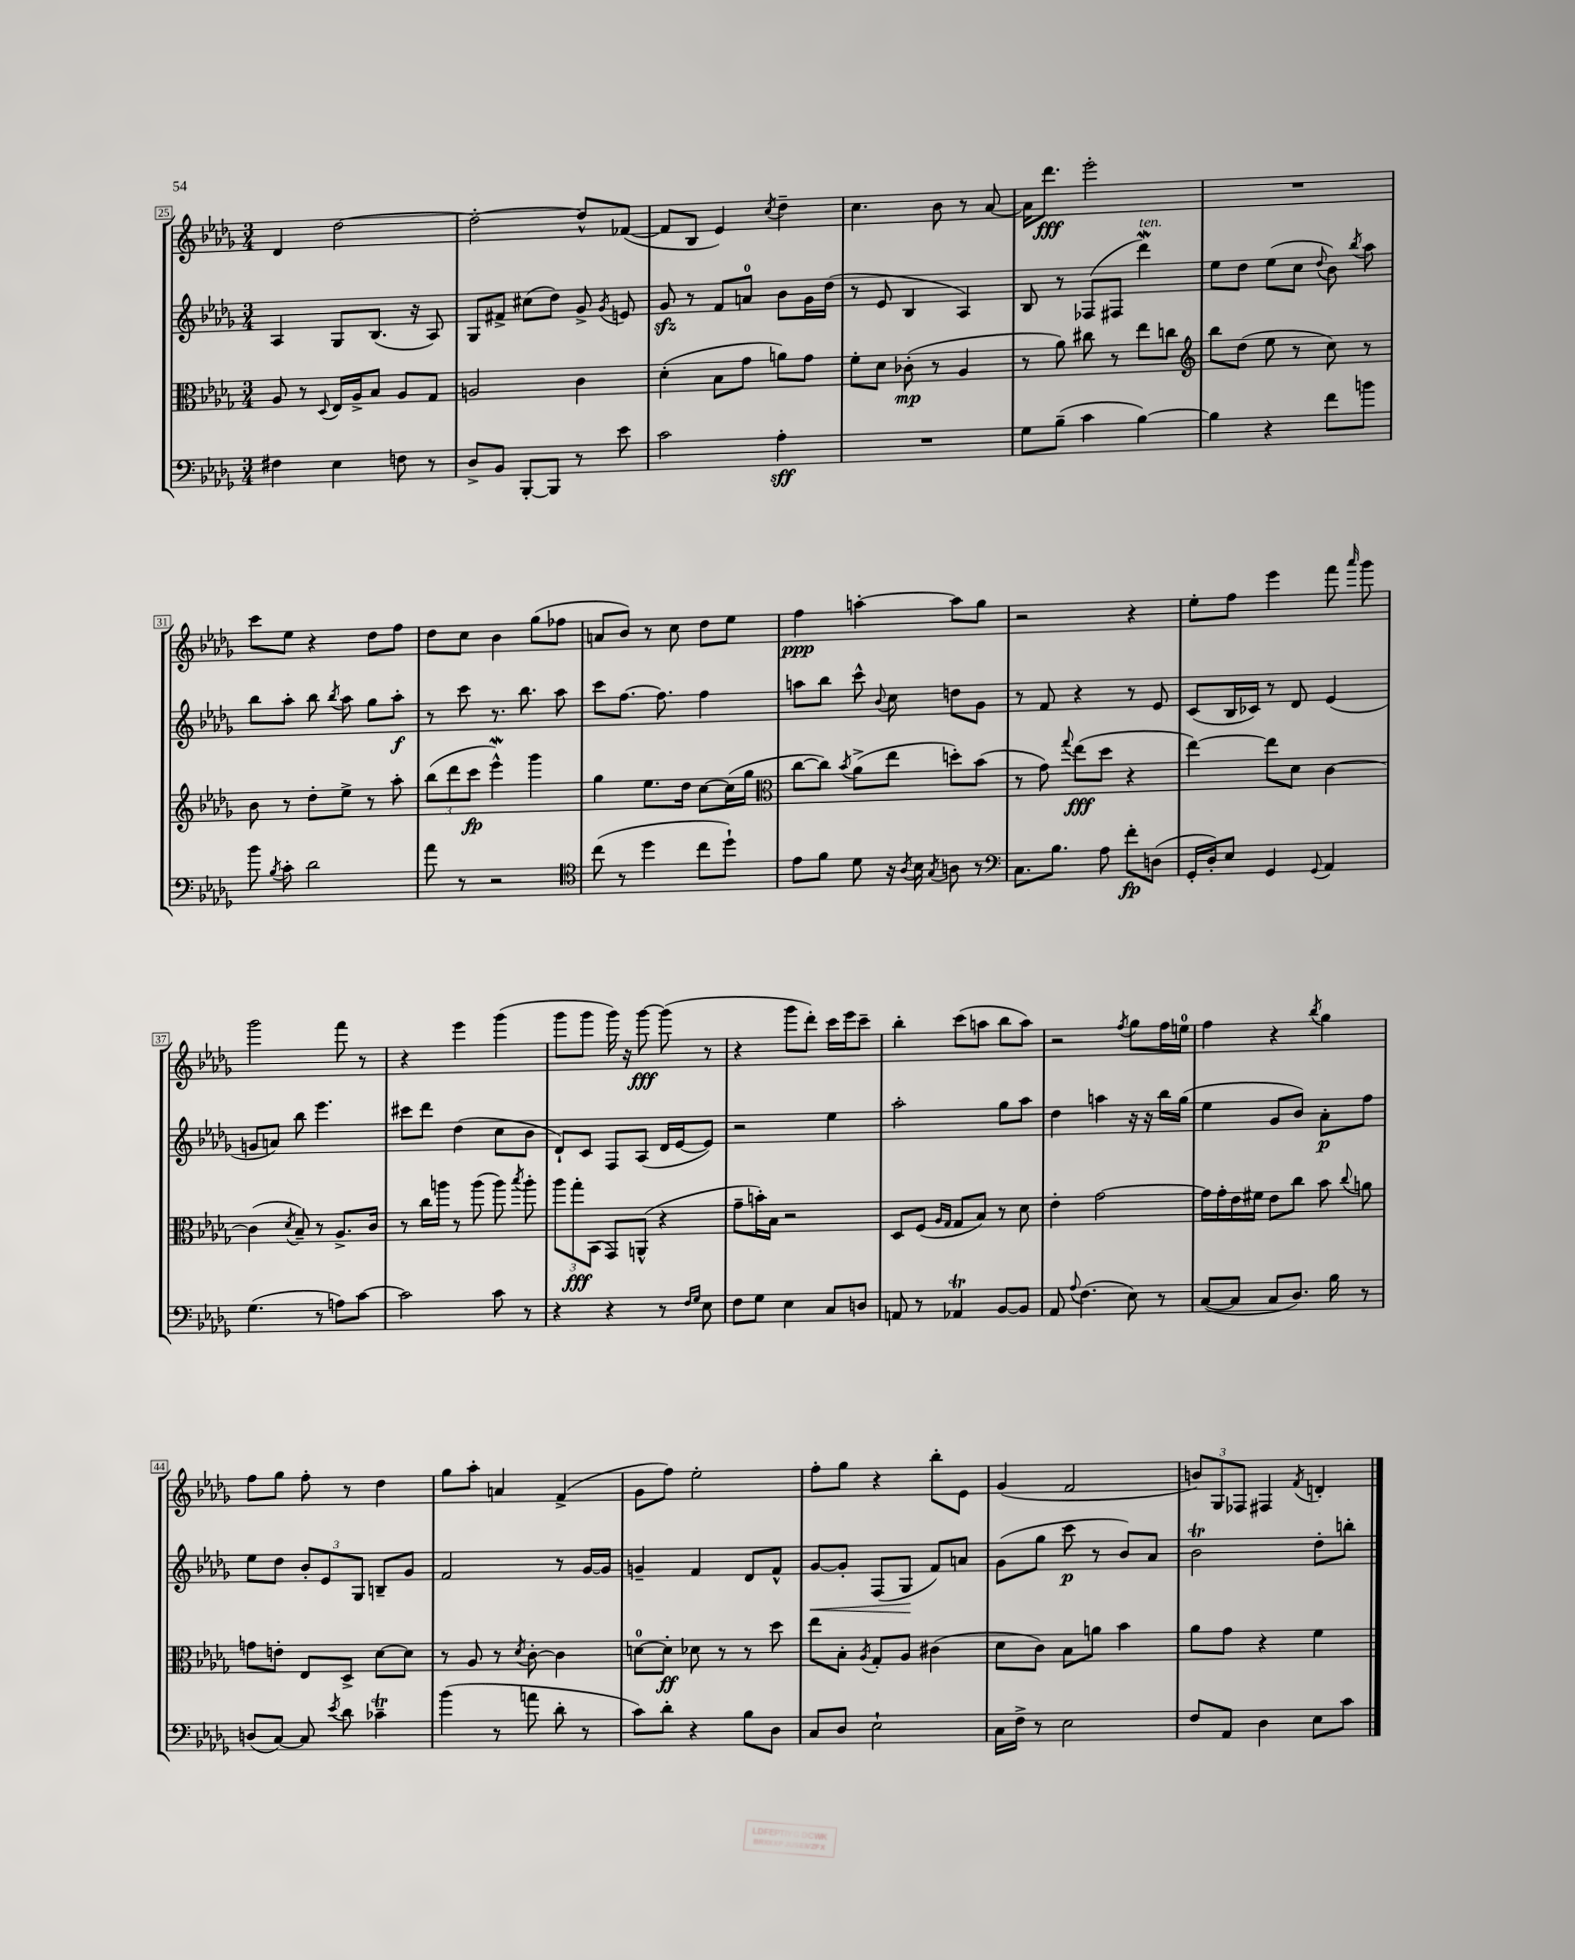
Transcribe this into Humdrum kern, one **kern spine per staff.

**kern	**kern	**kern	**kern
*staff4	*staff3	*staff2	*staff1
*clefF4	*clefC3	*clefG2	*clefG2
*k[b-e-a-d-g-]	*k[b-e-a-d-g-]	*k[b-e-a-d-g-]	*k[b-e-a-d-g-]
*M3/4	*M3/4	*M3/4	*M3/4
4F#\	8A-/	4A-/	4d-/
.	8r	.	.
.	8qqD-/	.	.
4E-\	16E-/LL	8G-/L	[2dd-\
.	16A-^/J	.	.
.	8B-/J	(8.B-/J	.
8F\	8A-/L	.	.
.	.	16r	.
8r	8G-/J	8A-/)	.
=	=	=	=
8D-^/L	2A/	8G-/L	2dd-'\_
8BB-/J	.	8f#^/J	.
[8BBB-'/L	.	(8cc#\L	.
8BBB-/]J	.	8dd-\J)	.
8r	4c\	8g-^/	8dd-^^/]L
.	.	8qg-/	.
8e-\	.	8e/	([8f-/J
=	=	=	=
2c\	(4d-'\	8g-/	8f-/]L
.	.	8r	8B-/J
.	8B-\L	8f/L	4e-/)
.	8g-\J	8a/J	.
.	.	.	8qcc/
4A-'\	8a\L)	8b-\L	4dd-~\
.	8g-\J	16g-\L	.
.	.	(16dd-\JJ	.
=	=	=	=
2.r	8f'\L	8r	4.cc\
.	8d-\J	8e-/	.
.	(8c-'\	4B-/	.
.	8r	.	8b-\
.	4A-/	4A-/)	8r
.	.	.	[8a-/
=	=	=	=
8G-\L	8r	8B-/	16a-\]LK
.	.	.	8.ddd-\J
(8B-~\J	8a-\)	8r	.
4c\	8cc#\	(8F-/L	2eee-'\
.	8r	8F#/J	.
[4B-\)	8ee-\L	4ddd-\)	.
.	8cc\J	.	.
=	=	=	=
*	*clefG2	*	*
4B-\]	8bb-\L	8ee-\L	2.r
.	(8dd-\J	8dd-\J	.
4r	8ee-\	(8ee-\L	.
.	8r	8cc\J	.
.	.	8qqdd-/	.
8f\L	8cc\)	8b-\)	.
.	.	8qbb-/	.
8b\J	8r	8aa-\	.
=	=	=	=
8b-\	8b-\	8bb-\L	8ccc\L
8qB-/	.	.	.
8c'\	8r	8aa-'\J	8ee-\J
2d-\	8dd-'\L	8bb-\	4r
.	.	8qbb-/	.
.	8ee-^\J	8aa-\	.
.	8r	8gg-\L	8dd-\L
.	8aa-'\	8aa-'\J	8ff\J
=	=	=	=
8a-\	(12bb-\L	8r	8dd-\L
.	12ddd-\	.	.
8r	.	8ccc\	8cc\J
.	12ccc\J	.	.
2r	4eee-^^\)	8.r	4b-\
.	.	8.bb-\	.
.	4ggg-\	.	(8gg-\L
.	.	8aa-\	8ff-\J
=	=	=	=
*clefC4	*	*	*
(8cc\	4gg-\	8ccc\L	8a/L
8r	.	[8.ff\J	8b-/J)
4dd-\	8.ee-\L	.	8r
.	.	8.ff\]	.
.	.	.	8cc\
.	16dd-\Jk	.	.
8cc\L	[8cc\L	4ff\	8dd-\L
8dd-`\J)	(16cc\]L	.	8ee-\J
.	16gg-\JJ	.	.
=	=	=	=
*	*clefC3	*	*
8e-\L	[8cc\L	8aa\L	4ff\
8f\J	8cc\]J)	8bb-\J	.
.	8qb-/	.	.
8d-\	(8a-^\L	8ccc^^\	[4aa'\
.	.	8qqb-/	.
16r	8ee-\J	8cc\	.
8qA-/	.	.	.
16B-\	.	.	.
8qG-/	.	.	.
8A\	8dd'\L)	8dd\L	8aa\]L
8r	(8b-\J	8g-\J	8gg-\J
=	=	=	=
*clefF4	*	*	*
8.C\L	8r	8r	2r
.	8g-\)	8f/	.
8.B-\J	.	.	.
.	8qqgg-/	.	.
.	(8ee-\L	4r	.
8A-\	8dd-\J	.	.
8f'\L	4r	8r	4r
(8D\J	.	8e-/	.
=	=	=	=
16GG-'/LL	[4ee-\)	(8c/L	8ee-'\L
16D-'/J)	.	.	.
8E-/J	.	16B-/L	8ff\J
.	.	16c-/JJ)	.
4GG-/	8ee-\]L	8r	4eee-\
.	8d-\J	8d-/	.
8qqGG-/	.	.	.
4AA-/	[4c\	(4e-/	8fff\
.	.	.	16qqaaa-/
.	.	.	8ggg-\
=	=	=	=
(4.G-\	(4c\]	8g/L	2ggg-\
.	.	8a/J)	.
.	8qd-/	.	.
.	8B-~/)	8bb-\	.
8r	8r	4.eee-\	.
8A\L)	8.A-^/L	.	8fff\
[8c\J	.	.	8r
.	16c/Jk	.	.
=	=	=	=
2c\]	8r	8ccc#\L	4r
.	16cc\LL	8ddd-\J	.
.	16aa\JJ	.	.
.	8r	(4dd-\	4eee-\
.	(8aa\	.	.
8c\	8aa\)	8cc\L	(4ggg-\
.	8qbb-/	.	.
8r	8aa'\	8b-\J	.
=	=	=	=
4r	12aa-\L	8d-`/L)	8ggg-\L
.	12gg-'\	.	.
.	.	8c/J	8ggg-\J
.	(12BB-\J	.	.
4r	8GG-/L)	8F/L	16ggg-\)
.	.	.	16r
.	(8AA^^/J	(8A-/J	[8ggg-\
8r	4r	16d-/LL	(8ggg-\]
.	.	[16e-/J	.
16qqF/LL	.	.	.
16qqG-/JJ	.	.	.
8E-\	.	8e-/]J)	8r
=	=	=	=
8F\L	8g-~\L	2r	4r
8G-\J	16b'\L)	.	.
.	16B-\JJ	.	.
4E-\	2r	.	8ggg-\L
.	.	.	8ddd-'\J)
8C/L	.	4ee-\	16ccc\LL
.	.	.	16eee-\J
8D/J	.	.	8ccc~\J
=	=	=	=
8AA/	8D-/L	2aa-'\	4bb-'\
8r	(8F/J	.	.
.	16qqA-/LL	.	.
.	16qqG-/JJ	.	.
4AA-/	8G-/L	.	(8ccc\L
.	8B-/J)	.	8aa\J
[8BB-/L	8r	8gg-\L	8bb-\L
8BB-/]J	8d-\	8aa-\J	8aa\J)
=	=	=	=
8AA-/	4e-'\	4dd-\	2r
8qqA-/	.	.	.
(4.F\	.	.	.
.	[2g-\	4aa\	.
.	.	.	8qff/
8E-\)	.	16r	8gg-\L
.	.	16r	.
8r	.	16bb-\LL	16ff\L
.	.	(16gg-\JJ	16ee\JJ
=	=	=	=
([8C/L	16g-\]LL	4ee-\	4ff\
.	16g-'\	.	.
8C/]J	16e-\	.	.
.	16f#\JJ	.	.
8C/L	8e-\L	8g-/L	4r
8.D-/J)	8cc\J	8b-/J)	.
.	.	.	8qbb-/
.	8b-\	8a-'\L	4gg-\
16B-\	.	.	.
.	8qqcc/	.	.
8r	8a\	8ff\J	.
=	=	=	=
(8D/L	8g\L	8ee-\L	8ff\L
[8C/J)	8e'\J	8dd-\J	8gg-\J
8C/]	8E-/L	12b-'/L	8ff'\
.	.	12e-/	.
8qe-/	.	.	.
8d-\	8D-^/J	.	8r
.	.	12G-/J	.
4c-~\	[8d-\L	8B~/L	4dd-\
.	8d-\]J	8g-/J	.
=	=	=	=
(4b-\	8r	2f/	8gg-\L
.	8A-/	.	8aa-'\J
8r	8r	.	4a/
.	8qd-/	.	.
8a\	[8c'\	.	.
8d-'\	4c\]	8r	(4f^/
8r	.	[16g-/LL	.
.	.	16g-/]JJ	.
=	=	=	=
8c\L)	[8d\L	4g~/	8g-\L
8d-'\J	8d'\]J	.	8ff\J)
4r	8d-\	4f/	2ee-'\
.	8r	.	.
8B-\L	8r	8d-/L	.
8D-\J	8dd-\	8f^^/J	.
=	=	=	=
8C/L	8ee-\L	[8g-/L	8ff'\L
8D-/J	8B-'\J	8g-'/]J	8gg-\J
.	8qA-/	.	.
2E-`\	8G-'/L	(8F/L	4r
.	8A-/J	8G-/J	.
.	(4c#\	8f/L)	8bb-'\L
.	.	8a/J	8e-\J
=	=	=	=
16C\LL	8d-\L	(8g-\L	(4g-/
16F^\JJ	.	.	.
8r	8c\J)	8gg-\J	.
2E-\	8B-\L	8ccc\	2f/
.	8a\J	8r	.
.	4b-\	8b-/L)	.
.	.	8a-/J	.
=	=	=	=
8F/L	8a-\L	2b-\	12b/L)
.	.	.	12G-/
8AA-/J	8g-\J	.	.
.	.	.	12F-/J
4D-\	4r	.	4F#/
.	.	.	8qf/
8E-\L	4f\	8dd-'\L	4d'/
8c\J	.	8bb'\J	.
==	==	==	==
*-	*-	*-	*-
